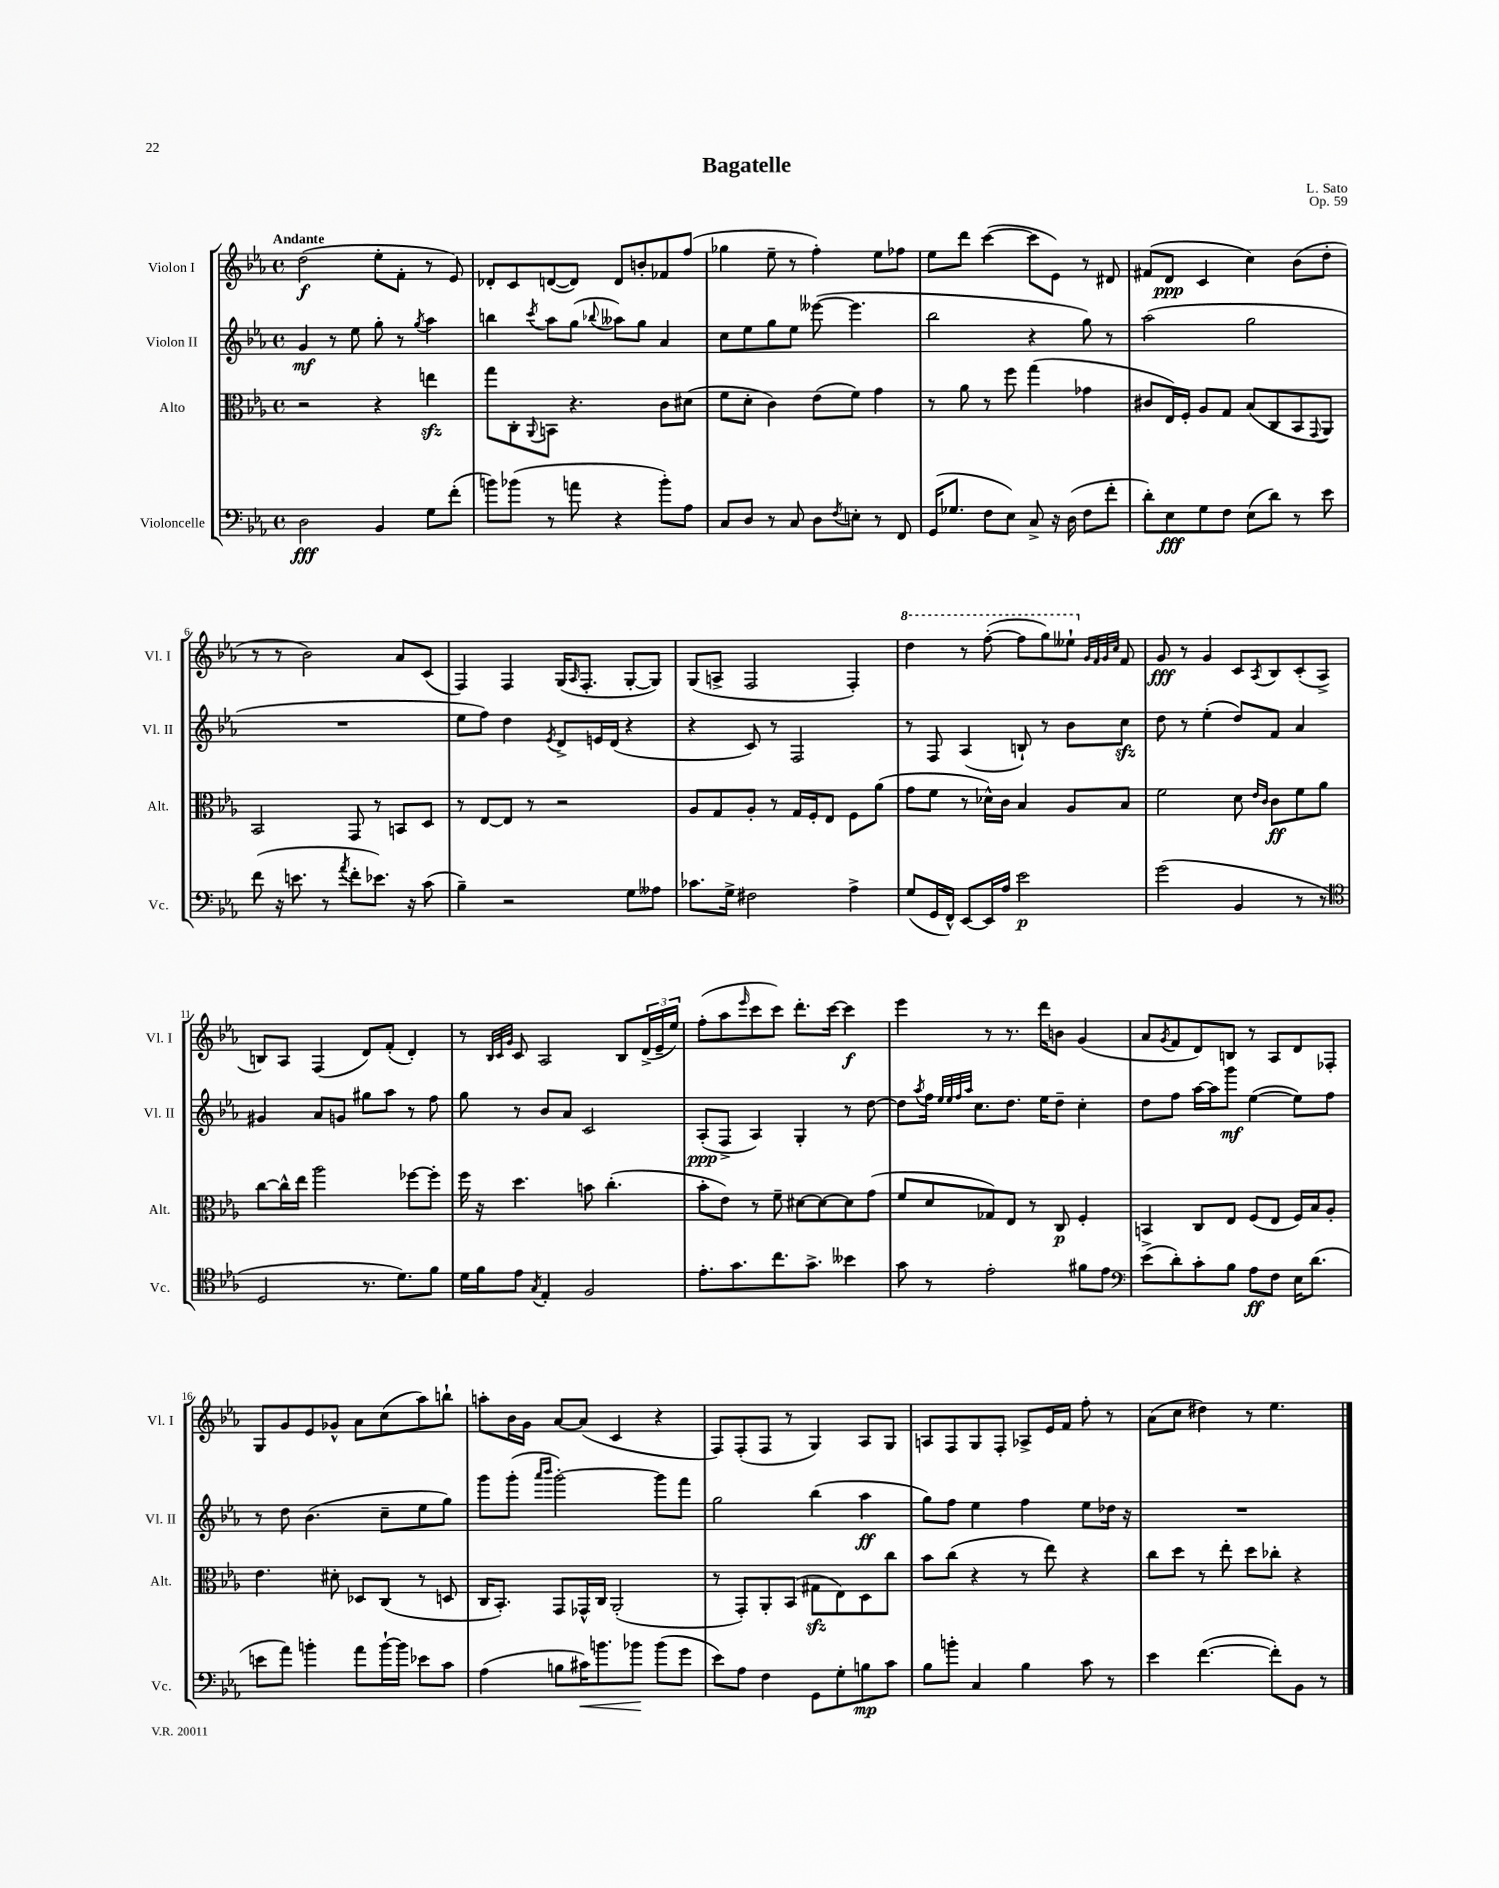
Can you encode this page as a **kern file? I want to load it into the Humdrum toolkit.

**kern	**kern	**kern	**kern
*staff4	*staff3	*staff2	*staff1
*clefF4	*clefC3	*clefG2	*clefG2
*k[b-e-a-]	*k[b-e-a-]	*k[b-e-a-]	*k[b-e-a-]
*M4/4	*M4/4	*M4/4	*M4/4
*met(c)	*met(c)	*met(c)	*met(c)
2D\	2r	4g/	(2dd\
.	.	8r	.
.	.	8ee-\	.
4BB-/	4r	8gg'\	8ee-'\L
.	.	8r	8f'\J
.	.	8qgg/	.
8G\L	4ee\	4aa-\	8r
(8f'\J	.	.	8e-/)
=	=	=	=
8b\L)	8gg\L	4bb\	8d-'/L
(8b-\J	8C'\	.	8c/
.	8qqAA-/	8qccc/	.
8r	8BB\J	8aa-\L	([8d/
8a\	4.r	(8gg\J	8d/]J)
.	.	8qqbb-/	.
4r	.	8aa--\L)	8d/L
.	.	8gg\J	8b'/
8b-'\L)	8c\L	4a-/	8f-/
8A-\J	(8d#\J	.	(8ff/J
=	=	=	=
8C/L	8f\L	8cc\L	4gg-\
8D/J	8d'\J	8ee-\	.
8r	4c\)	8gg\	8ee-~\
8C/	.	8ee-\J	8r
8D\L	(8e-\L	([8eee--\	4ff'\)
8qF/	.	.	.
8E'\J	8f\J)	4.eee--\]	.
8r	4g\	.	8ee-\L
8FF/	.	.	8ff-\J
=	=	=	=
(16GG/LK	8r	2bb-\	8ee-\L
8.G-/J	.	.	.
.	8a-\	.	8ddd\J
8F\L	8r	.	([4ccc\
8E-\J)	8ff\	.	.
8C^/	(4gg\	4r	8ccc\]L
16r	.	.	8e-\J)
(16D\	.	.	.
8F\L	4g-\	8gg\)	8r
8f'\J	.	8r	8d#/
=	=	=	=
8d'\L)	8c#/L	(2aa-\	(8f#/L
8E-\	16E-/L)	.	8d/J
.	16F'/JJ	.	.
8G\	8A-/L	.	4c/
8F\J	8G/J	.	.
(8E-\L	(8B-/L	2gg\	4cc\)
8d\J)	8C/	.	.
8r	8BB-/	.	(8b-\L
.	8qqGG/	.	.
8e-\	8AA-/J)	.	8dd'\J
=	=	=	=
(8f\	2BB-/	1r	8r
16r	.	.	8r
8.e\	.	.	.
.	.	.	2b-\)
8r	.	.	.
8qa-/	.	.	.
8f'\L	8GG/	.	.
8.e-\J)	8r	.	.
.	8BB/L	.	8a-/L
16r	.	.	.
(8c\	8D/J	.	(8c/J
=	=	=	=
4B-~\)	8r	8ee-\L	4F/)
.	[8E-/L	8ff\J)	.
2r	8E-/]J	4dd\	4F/
.	8r	.	.
.	.	8qe-/	.
.	2r	8d^/L	(16G/LK
.	.	.	16qqA-/
.	.	.	8.F'/J
.	.	16e/L	.
.	.	(16d/JJ	.
8G\L	.	4r	[8G'/L
8A--\J	.	.	8G/]J)
=	=	=	=
8.c-\L	8A-/L	4r	(8G/L
.	8G/	.	8A^/J
16G^\Jk	.	.	.
2F#\	8A-'/J	8c/)	2F/
.	8r	8r	.
.	16G/LL	2F/	.
.	16F'/J	.	.
.	8E-/J	.	.
4A-^\	8F\L	.	4F'/)
.	(8a-\J	.	.
=	=	=	=
(8G/L	8g\L	8r	4ddd\
16GG/L	8f\J	8F/	.
16FF^^/JJ)	.	.	.
[8EE-/L	8r	(4A-/	8r
16EE-/]L	16d-^^\LL)	.	([8fff'\
16A-/JJ	16c\JJ	.	.
2e-\	4B-/	8B`/)	8fff\]L
.	.	8r	8ggg\)
.	8A-/L	8b-\L	8eee--`\J
.	.	.	32qqg/LLL
.	.	.	32qqf/
.	.	.	32qqg/
.	.	.	32qqcc/JJJ
.	8B-/J	8cc\J	8f/
=	=	=	=
(2g\	2f\	8dd\	8g/
.	.	8r	8r
.	.	(4ee-'\	4g/
4BB-/	8d\	8dd/L)	8c/L
.	16qqe-/LL	.	.
.	16qqc/JJ	.	8qA-/
.	8c\L	8f/J	8B-/
8r	8f\	4a-/	(8c'/
8r	8a-\J	.	8A-^/J
=	=	=	=
*clefC4	*	*	*
2D/	[8cc\L	4g#/	8B/L)
.	16cc^^\]L	.	8A-/J
.	16ee-\JJ	.	.
.	2aa-\	8a-/L	(4F/
.	.	8g/J	.
8.r	.	8gg#\L	8d/L)
.	.	8aa-\J	(8f'/J
8.d\L)	.	.	.
.	[8ff-\L	8r	4d'/)
8f\J	8ff-'\]J	8ff\	.
=	=	=	=
16d\LL	16ff\	8gg\	8r
16f\J	16r	.	.
.	.	.	32qqB-/LLL
.	.	.	32qqc/
.	.	.	32qqg/JJJ
8e-\J	4.dd\	8r	8c/
8qG/	.	.	.
4E-'/	.	8b-/L	2A-/
.	.	8a-/J	.
2F/	8b\	2c/	.
.	(4.cc'\	.	.
.	.	.	8B-/L
.	.	.	(24d^/L
.	.	.	24e-~/
.	.	.	24ee-/JJ)
=	=	=	=
8.e-'\L	8b-'\L	(8A-'/L	(8ff'\L
.	8e-\J)	8F^/J	8aa-\
8.g\	.	.	.
.	.	.	16qqeee-/
.	8r	4A-/)	8ccc\
8.cc\	8f~\	.	8ccc\J)
.	[8d#\L	4G'/	8.ddd'\L
8.g^\J	.	.	.
.	8d#\_	.	.
.	.	.	[16ccc\Jk
4b--\	8d#\]	8r	4ccc\]
.	(8g\J	[8dd\	.
=	=	=	=
8g\	8f/L	8dd\]L	4eee-\
.	.	8qaa-/	.
8r	8d/	16ff\Jk	.
.	.	32qqee-/LLL	.
.	.	32qqee-/	.
.	.	32qqff/	.
.	.	32qqaa-/JJJ	.
.	.	8.cc\L	.
2e-'\	8G-/)	.	8r
.	8E-/J	8.dd\J	8.r
.	8r	.	.
.	.	16ee-\LK	16ddd\LK
.	8C/	8dd~\J	8b\J
8f#\L	4F'/	4cc'\	(4g/
8e-\J	.	.	.
=	=	=	=
*clefF4	*	*	*
(8e-^\L	4BB/	8dd\L	8a-/L
.	.	.	8qg/
8d'\)	.	8ff\J	8f/
8c'\	8C/L	[16aa-\LL	8d/)
.	.	16aa-\]J	.
8B-\J	8E-/J	8ggg\J	8B/J
8A-\L	(8F/L	([4ee-\	8r
8F\J	8E-/J	.	8A-/L
16E-\LK	16F/LL)	8ee-\]L)	8d/
(8.d\J	16B-/J	.	.
.	8A-'/J	8ff\J	8F-'/J
=	=	=	=
8e\L	4.e-\	8r	8G/L
8a-\J)	.	8dd\	8g/
4b'\	.	(4.b-\	8e-/
.	8d#'\	.	8g-^^/J
8a-\L	8D-/L	.	8a-\L
[16b`\L	(8C/J	8cc~\L	(8cc\
16b\]JJ	.	.	.
8e-\L	8r	8ee-\	8aa-\)
8c\J	8D/	8gg\J)	8bb`\J
=	=	=	=
(4A-\	16C/LK	8ggg\L	8aa'\L
.	8.BB-'/J)	.	.
.	.	(8ggg'\J	16b-\L
.	.	.	16g\JJ
.	.	16qqaaa-/LL	.
.	.	16qqbbb-/JJ	.
8B\L	8GG/L	[2ggg'\)	[8a-/L
16c#\K)	16GG-^^/L	.	(8a-/]J
8.b\	16C/JJ	.	.
.	(2AA-'/	.	4c/
8b-\J	.	.	.
(8b-\L	.	8ggg\]L	4r
8g\J	.	8fff\J	.
=	=	=	=
8e-\L)	8r	2gg\	8F/L)
8A-\J	8GG'/L)	.	(8F'/
4F\	8AA-'/	.	8F/J
.	(8BB-/J	.	8r
8GG\L	8G#\L	(4bb-\	4G/)
8G'\	8E-\)	.	.
8B\	8D\	4aa-\	8A-/L
8c\J	8cc\J	.	8G/J
=	=	=	=
8B-\L	8b-\L	8gg\L)	8A/L
8b'\J	(8cc\J	8ff\J	8F/
4C/	4r	4ee-\	8G/
.	.	.	8F'/J
4B-\	8r	4ff\	8A-^/L
.	8ee-\)	.	16e-/L
.	.	.	16f/JJ
8c\	4r	8ee-\L	8ff'\
8r	.	16dd-\Jk	8r
.	.	16r	.
=	=	=	=
4e-\	8cc\L	1r	(8a-\L
.	8dd\J	.	8cc\J
([4.f\	8r	.	4dd#\)
.	8ee-'\	.	.
.	8dd\L	.	8r
8f'\]L)	8cc-'\J	.	4.ee-\
8BB-\J	4r	.	.
8r	.	.	.
==	==	==	==
*-	*-	*-	*-
